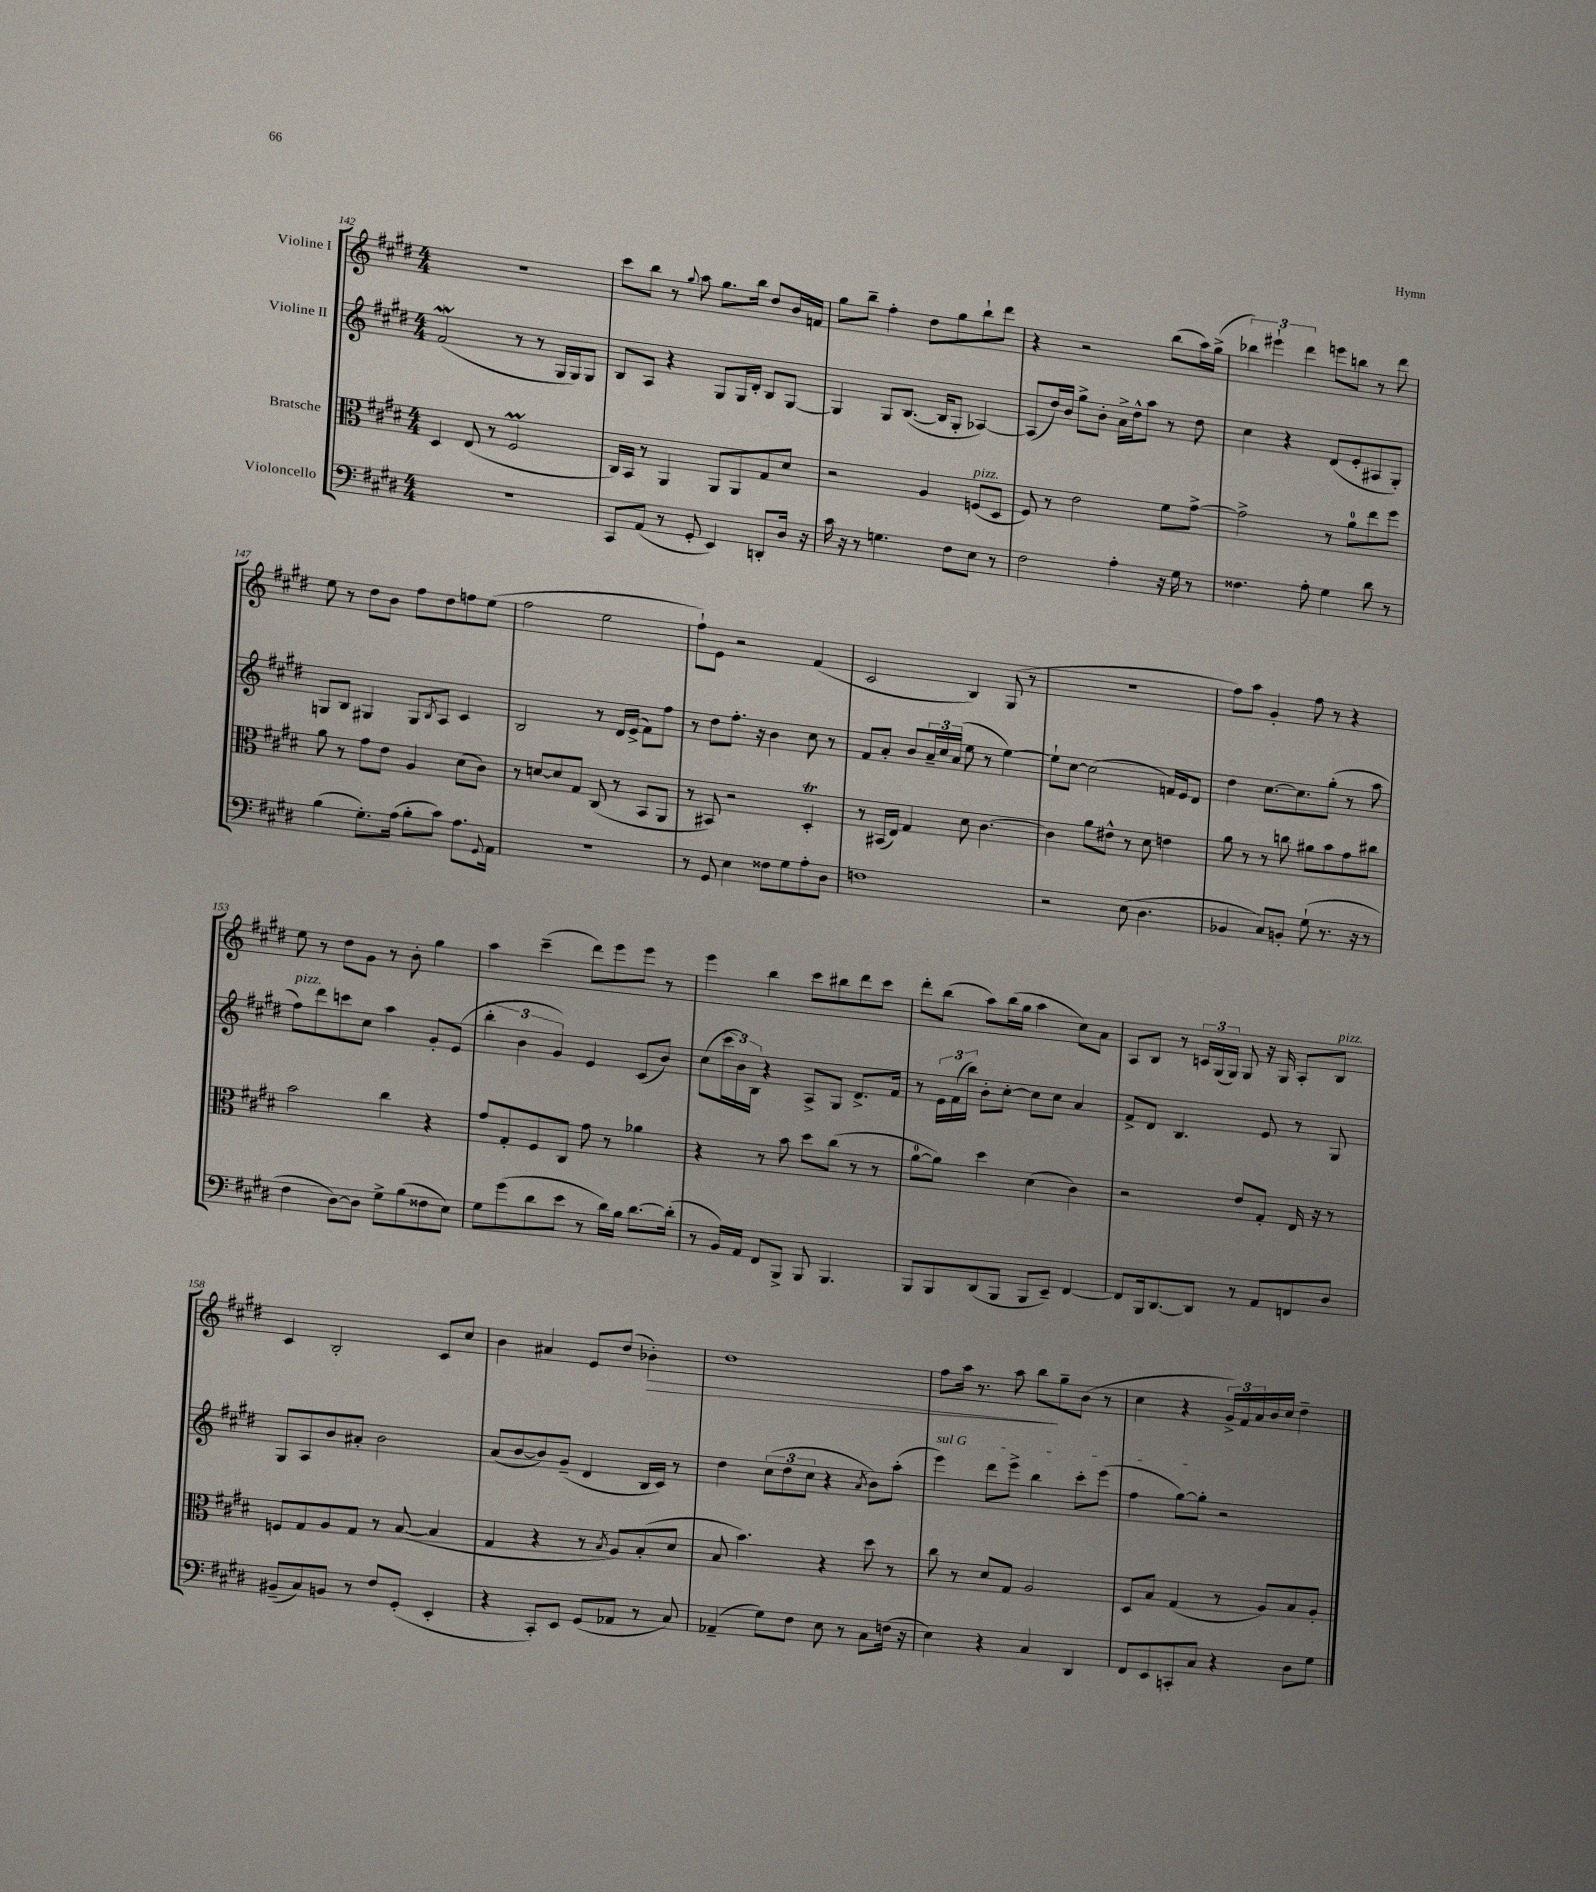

**kern	**kern	**kern	**kern
*staff4	*staff3	*staff2	*staff1
*clefF4	*clefC3	*clefG2	*clefG2
*k[f#c#g#d#]	*k[f#c#g#d#]	*k[f#c#g#d#]	*k[f#c#g#d#]
*M4/4	*M4/4	*M4/4	*M4/4
1r	4D#	(2f#	1r
.	(8E	.	.
.	8r	.	.
.	2F#	8r	.
.	.	8r	.
.	.	16G#	.
.	.	16G#)	.
.	.	8G#	.
=	=	=	=
8CC#	16C#)	8B	8ccc#
.	16BB	.	.
(8AA	8r	8A	8bb
8r	4AA	4r	8r
.	.	.	8qqgg#
8GG#'	.	.	8aa
4EE)	8AA	8G#	8.gg#
.	8AA	16G#	.
.	.	16d#'	16bb
8DD'	8G#	8B	8dd#
16D#	8d#	[8G#	16b
16r	.	.	16f
=	=	=	=
16c#	2r	4G#]	8gg#
16r	.	.	.
8r	.	.	8bb~
4.G	.	8G#	4ff#'
.	.	([8.B	.
.	4A	.	8dd#
.	.	16B]	.
8F#	.	8G#'	8gg#
8E	(8F	[4A-)	8bb`
8r	8D#	.	8ddd#
=	=	=	=
2F#	8F#)	(8A-]	4r
.	8r	16dd#)	.
.	.	16b	.
.	2e	8gg#^	2r
.	.	8b'	.
4A'	.	16a^	.
.	.	16dd#^^	.
.	.	8aa	.
16r	8f#	8r	(8bb
16G#	.	.	.
8r	[8g#^	8dd#	16aa)
.	.	.	(16gg#^
=	=	=	=
4.F##	2g#^]	4cc#	6bb-)
.	.	.	6eee#`
.	.	4r	.
.	.	.	6ddd#
8A'	.	.	.
4G#	8r	(8d#	8eee
.	8a	8e'	8bb
8d#	8ee	8A#	8r
8r	8ff#	8G#')	8ddd#
=	=	=	=
(4B	8a	8G	8ee
.	8r	8B	8r
8.G#')	8g#	4G#	8dd#
.	8e	.	8b
(16A	.	.	.
8B'	4A	8G#	8ff#
.	.	8qB	.
8c#)	.	8A	8dd#
8.A	(8d#	4c#	8ff
.	8c#)	.	(8ee
8qqGG#	.	.	.
16AA	.	.	.
=	=	=	=
1r	8r	2B	2ff#
.	[8d	.	.
.	8d]	.	.
.	8G#	.	.
.	(8C#	8r	2ee
.	8r	16d#	.
.	.	(16e^	.
.	8BB	8f#)	.
.	8AA	8ff#	.
=	=	=	=
8r	8r	8r	8ff#`)
8GG#	8BB#)	8dd#	8e
4E	2r	8.ff#'	2r
.	.	16r	.
8F##	.	4b	.
8G#	.	.	.
8A'	4D#'	8cc#	(4f#
8D#	.	8r	.
=	=	=	=
1F	8r	8f#	2c#
.	(16BB#	8a'	.
.	16E)	.	.
.	4G#	8b	.
.	.	24a~	.
.	.	24cc#	.
.	.	(24a	.
.	8d#	8ee	4B)
.	[4.c#	8r	.
.	.	[4ee)	(8G#
.	.	.	8r
=	=	=	=
2r	4c#]	8ee`]	1r
.	.	[8cc#	.
.	8a	(2cc#]	.
.	8e#^^	.	.
(8E	8r	.	.
4.D#	8d#	.	.
.	4e	16f)	.
.	.	16e	.
.	.	8d#	.
=	=	=	=
4BB-	8a	4dd#	8ff#)
.	8r	.	8aa
8C#)	8r	[8.cc#	4g#'
8BB'	8cc	.	.
.	.	8.cc#]	.
(8G#`	8a#	.	8ff#
8.r	8b	(8gg#'	8r
.	8g#	8r	4r
16r	.	.	.
8r	8cc#	8aa	.
=	=	=	=
4F#	2b	8ff#)	8ee
.	.	8ddd#	8r
[8D#)	.	8ccc	8dd#
8D#]	.	8cc#	8g#
8G#^	4cc#	4aa	8r
(8B	.	.	8b'
8F##	4r	8g#'	4gg#
8E)	.	(8e	.
=	=	=	=
8G#	8g#	6bb'	4aa
(8g#	8G#'	.	.
.	.	6b	.
8d#	8F#	.	(4ccc#~
.	.	6g#)	.
8e	8C#	.	.
8r	8g#	4e	8ddd#)
16d#)	8r	.	8eee
16B	.	.	.
[8.d#	4a-	(8c#	8eee
.	.	8b)	8r
(16d#']	.	.	.
=	=	=	=
8r	4r	(8cc#	4eee
16BB)	.	24ccc#	.
.	.	24b)	.
16AA	.	.	.
.	.	24B	.
8FF#	8r	4r	4bb
8BBB^	8b	.	.
8BBB	8dd#	8A^	8ccc#
4.BBB	(8cc#	8G#	8bb#
.	8r	8.d#^	8ddd#
.	8r	.	8ccc#
.	.	16f#	.
=	=	=	=
8BBB	[8a	8r	8ddd#'
8BBB	8a])	24e	(8bb
.	.	(24f#	.
.	.	24bb)	.
(8DD#	4dd#	8b'	8aa)
8BBB	.	[8cc#'	(16bb
.	.	.	16gg#
8BBB	(4d#	8cc#]	4aa
8EE~)	.	8cc#	.
[4FF#	4c#)	4a	8cc#)
.	.	.	8a
=	=	=	=
8FF#]	2r	8f#^	8A
16BBB	.	8d#	8B
[8.DD#	.	.	.
.	.	4.B	8r
8DD#]	.	.	24c
.	.	.	(24G#
.	.	.	24G#)
8r	8e	.	8G#
8AA	8G#'	8e	16r
.	.	.	16G#
8FF	16E	8r	8A'
.	16r	.	.
8D#	8r	8G#	8B
=	=	=	=
(8BB#~	8F	8G#	4c#
8C#)	8G#	8A	.
8BB	8A	8b	2B'
8r	8G#	8a#'	.
8F#	8r	2b	.
(8GG#'	([8B	.	.
4EE'	4B]	.	8c#
.	.	.	8cc#
=	=	=	=
4r	4G#	(8a	4b
.	.	[8b	.
8CC#')	4r	8b])	4a#
8EE	.	(8g#~	.
(8GG#	8r	4d#	8e
.	8qB	.	.
8AA-	8A)	.	(8dd#
8r	(8B'	16B	4b-')
.	.	16c#)	.
8C#)	8d#	8r	.
=	=	=	=
(4AA-~	8B	4dd#	1dd#
.	4.b)	.	.
8G#)	.	(12cc#	.
.	.	12dd#	.
8F#	.	.	.
.	.	12cc#	.
8E	4r	4r	.
8r	.	.	.
.	.	8qa	.
8C#	8dd#	8b)	.
(16F	8r	(8aa'	.
16r	.	.	.
=	=	=	=
4E)	8cc#	4eee)	8ff#
.	8r	.	16aa
.	.	.	8.r
4r	8d#	8ddd#	.
.	8G#	8eee^	8aa
4C#	2A	4bb	8bb
.	.	.	8gg#~
4DD#	.	8ccc#'	(8b
.	.	(8eee	8r
=	=	=	=
8FF#	8D#	4ff#	4cc#
8EE	8B	.	.
8CC'	(4G#	[8gg#)	4r
8C#	.	8gg#']	.
4r	8r	2r	24g#^)
.	.	.	24f#
.	.	.	24a
.	8A)	.	16b
.	.	.	16cc#
8D#	8B	.	4dd#~
8G#	8A'	.	.
==	==	==	==
*-	*-	*-	*-
